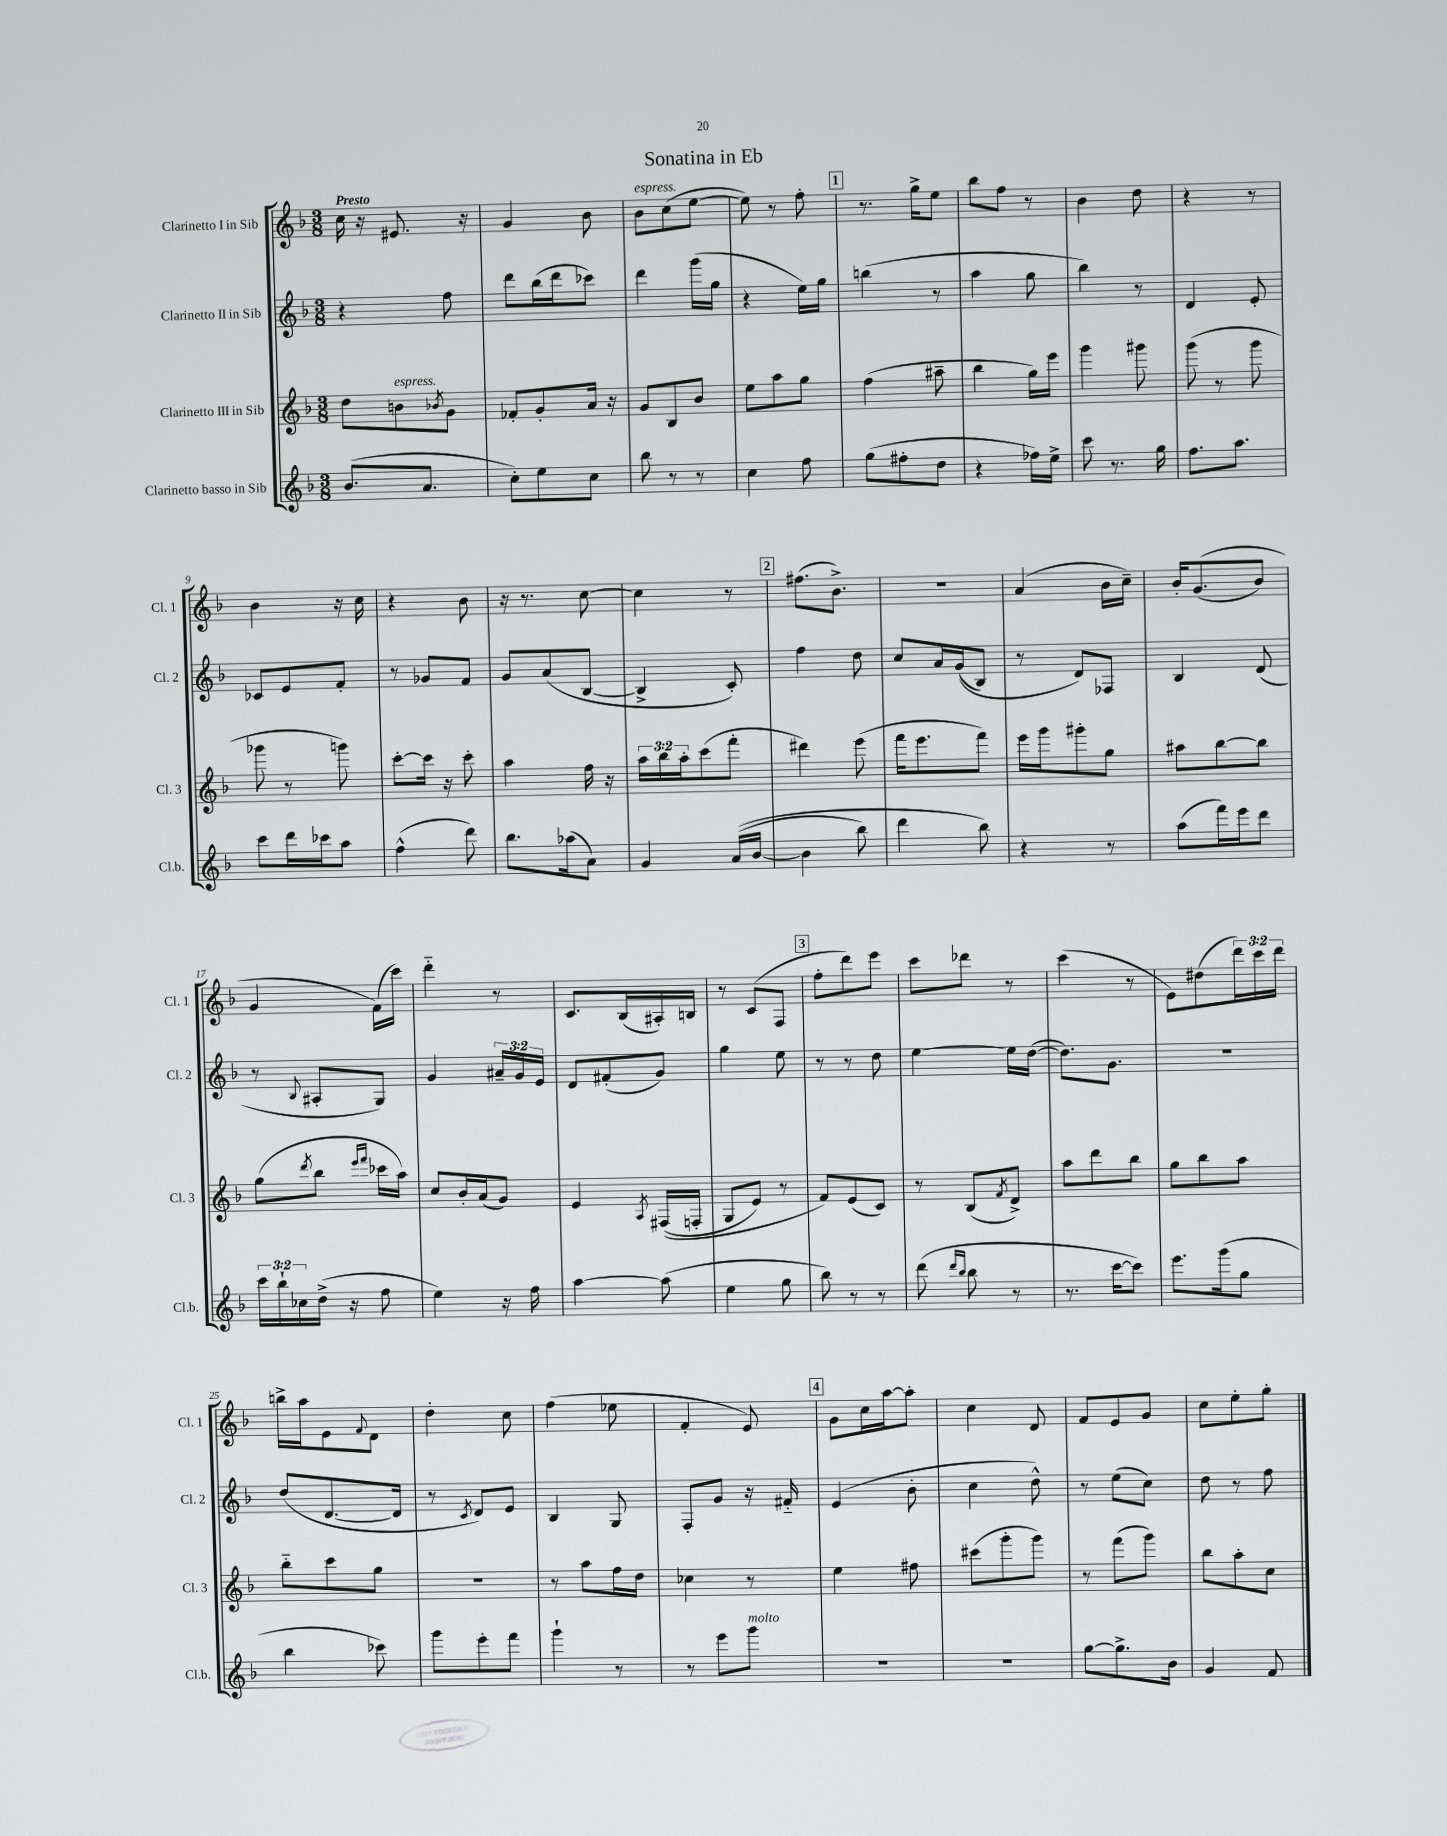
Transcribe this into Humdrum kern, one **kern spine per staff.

**kern	**kern	**kern	**kern
*part4	*part3	*part2	*part1
*staff4	*staff3	*staff2	*staff1
*I"Clarinetto basso in Sib	*I"Clarinetto III in Sib	*I"Clarinetto II in Sib	*I"Clarinetto I in Sib
*I'Cl.b.	*I'Cl. 3	*I'Cl. 2	*I'Cl. 1
*clefG2	*clefG2	*clefG2	*clefG2
*k[b-]	*k[b-]	*k[b-]	*k[b-]
*M3/8	*M3/8	*M3/8	*M3/8
=1	=1	=1	=1
!	!	!	!LO:TX:a:B:t=Presto
(8.b-/L	8dd\L	4r	16cc\
.	.	.	16r
!	!LO:TX:a:i:t=espress.	!	!
.	8bn\	.	8.e#X/
8.a/J	.	.	.
.	8qb-X/	.	.
.	8g\J	8ff\	.
.	.	.	16r
=2	=2	=2	=2
8cc'\L)	8f-X'/L	8ddd\L	4g/
8ee\	8g'/	(16bb-\L	.
.	.	16ddd\J	.
8cc\J	16a/Jk	8ccc-X\J)	8b-\
.	16r	.	.
=3	=3	=3	=3
!	!	!	!LO:TX:a:i:t=espress.
8bb-\	8g/L	4ddd\	8b-\L
8r	8B-/	.	(8cc\
8r	8b-/J	(16ggg\LL	[8ee\J
.	.	16gg\JJ	.
=4	=4	=4	=4
4cc\	8ee\L	4r	8ee\])
.	8aa\	.	8r
8ff\	8gg\J	16ee\LL)	8ff'\
.	.	16gg\JJ	.
!!LO:REH:place=s1:t=1
=5	=5	=5	=5
(8gg\L	(4ff\	(4bbn\	8.r
8ff#X'\	.	.	.
.	.	.	16gg^\KL
8dd\J	8aa#X~\	8r	8ee\J
=6	=6	=6	=6
4r	4bb-\	4aa\	8bb-\L
.	.	.	8ff\J
16ff-X\LL)	16gg\LL)	8gg\	8r
16ee^\JJ	16eee\JJ	.	.
=7	=7	=7	=7
8ccc\	4ggg\	4bb-\)	4b-\
8.r	.	.	.
.	8ggg#X\	8r	8dd\
16gg\	.	.	.
=8	=8	=8	=8
8.ff\L	(8ggg\	4d/	4r
.	8r	.	.
8.aa\J	.	.	.
.	8ggg\	8e'/	8r
!!LO:LB:g=z
=9	=9	=9	=9
8ccc\L	8ggg-X\	8c-X/L	4b-\
16ddd\L	8r	8e/	.
16ccc-X\J	.	.	.
8aa\J	8gggn\)	8f'/J	16r
.	.	.	16cc\
=10	=10	=10	=10
(4ff^^\	[8ccc'\L	8r	4r
.	16ccc\Jk]	8g-X/L	.
.	16r	.	.
8ddd\)	8ccc'\	8f/J	8b-\
=11	=11	=11	=11
8.bb-\L	4aa\	8g/L	16r
.	.	.	8.r
.	.	(8a/	.
(16aa-X\k	.	.	.
8a\J)	16ff\	[8B-/J	[8cc\
.	16r	.	.
=12	=12	=12	=12
4g/	24aa\LL	4B-^/]	4cc\]
.	24bb-\	.	.
.	24aa'\J	.	.
.	(8ccc\	.	.
((16a/LL	8fff'\J	8c'/)	8r
[16b-/JJ	.	.	.
!!LO:REH:place=s1:t=2
=13	=13	=13	=13
4b-\]	4ddd#X\)	4ff\	(8.ff#X\L
.	.	.	8.b-^\J)
8bb-\)	(8eee\	8dd\	.
=14	=14	=14	=14
4ddd\	16fff\KL	8cc/L	4.r
.	8.eee\	.	.
.	.	16a/L	.
.	.	((16g/J	.
8bb-\)	8fff\J)	8B-/J)	.
=15	=15	=15	=15
4r	16eee\LL	8r	(4a/
.	16ggg\J	.	.
.	8ggg#X'\	8d/L)	.
8r	8gg\J	8F-X/J	16b-\LL
.	.	.	16cc~\JJ)
=16	=16	=16	=16
(8aa\L	8aa#X\L	4B-/	16b-'/KL
.	.	.	((8.g/
16fff\L)	[8bb-\	.	.
16eee\J	.	.	.
8ddd\J	8bb-\J]	(8d/	8b-/J)
!!LO:LB:g=z
=17	=17	=17	=17
24ccc\LL	(8gg\L	8r	4g/
24bb-`\	.	.	.
24cc-X\	.	.	.
.	8qddd/	8qqB-/	.
(16dd^\JJ	8bb-\J	8A#X'/L	.
16r	.	.	.
.	16qqeee/LL	.	.
.	16qqfff/JJ	.	.
8ff\	16ccc-X\LL	8G/J)	(16f\LL)
.	16aa\JJ)	.	16ccc\JJ)
=18	=18	=18	=18
4ee\)	8cc/L	4g/	4ddd\
.	16b-'/L	.	.
.	(16a/J	.	.
16r	8g/J)	24a#X~/LL	8r
.	.	24g/	.
16ff\	.	.	.
.	.	24e/JJ	.
=19	=19	=19	=19
[4aa\	4e/	8d/L	8.c/L
.	.	(8f#X'/	.
.	.	.	(16B-/L
.	8qA/	.	.
(8aa\]	((16F#X/LL	8g/J)	16A#X'/)
.	16Fn'/JJ	.	16Bn/JJ
=20	=20	=20	=20
4ee\	8G/L	4gg\	8r
.	8e/J)	.	(8c/L
8gg\	8r	8ee\	8F/J
!!LO:REH:place=s1:t=3
=21	=21	=21	=21
8bb-\)	8f/L)	8r	8ff'\L
8r	(8e/	8r	8ddd\)
8r	8c/J)	8dd\	8eee\J
=22	=22	=22	=22
(8ddd\	8r	[4ee\	8ccc\L
16qqddd/LL	.	.	.
16qqbb-/JJ	.	.	.
8bb-\	(8B-/L	.	8ddd-X\J
.	8qf/	.	.
8r	8d^/J)	16ee\LL]	8r
.	.	([16dd\JJ	.
=23	=23	=23	=23
8.r	8aa\L	8.dd\L])	(4ccc\
.	8ddd\	.	.
[16ccc\KL	.	8.g\J	.
8ccc\J])	8bb-\J	.	8r
=24	=24	=24	=24
8.eee\L	8gg\L	4.r	8e\L)
.	8bb-\	.	(8dd#X\
(16ggg\k	.	.	.
8gg\J	8aa\J	.	24ddd\L)
.	.	.	24ccc\
.	.	.	24ddd\JJ
!!LO:LB:g=z
=25	=25	=25	=25
4bb-\	8bb-\L	(8dd/L	16bbn^\LL
.	.	.	16aa\J
.	8ccc\	[8.d/	8e\
.	.	.	8qqf/
8ccc-X\)	8gg\J	.	8d\J
.	.	16d/Jk]	.
=26	=26	=26	=26
8ggg\L	4.r	8r	4dd'\
.	.	8qc/	.
8eee'\	.	8d/L)	.
8fff\J	.	8e/J	8cc\
=27	=27	=27	=27
4ggg`\	8r	4B-/	(4ff\
.	8aa\L	.	.
8r	16ff\L	8G/	8ee-X\
.	16dd\JJ	.	.
=28	=28	=28	=28
8r	4cc-X\	8F'/L	4f'/
8eee\L	.	8g/J	.
!LO:TX:a:i:t=molto	!	!	!
8ggg\J	8r	16r	8e/)
.	.	16f#X/	.
!!LO:REH:place=s1:t=4
=29	=29	=29	=29
4.r	4ee\	(4e/	8g\L
.	.	.	16cc\L
.	.	.	[16aa\J
.	8ff#X\	8b-'\	8aa'\J]
=30	=30	=30	=30
4.r	(8ccc#X\L	4cc\	4cc\
.	8ggg'\	.	.
.	8ggg\J)	8dd^^\)	8d/
=31	=31	=31	=31
[8gg\L	8r	8r	8f/L
8.gg^\]	(8fff\L	(8ee\L	8e/
.	8ggg\J)	8cc\J)	8g/J
16b-\Jk	.	.	.
=32	=32	=32	=32
4g/	8bb-\L	8dd\	8cc\L
.	8aa'\	8r	8ee'\
8f/	8cc\J	8ff\	8gg'\J
==	==	==	==
*-	*-	*-	*-
